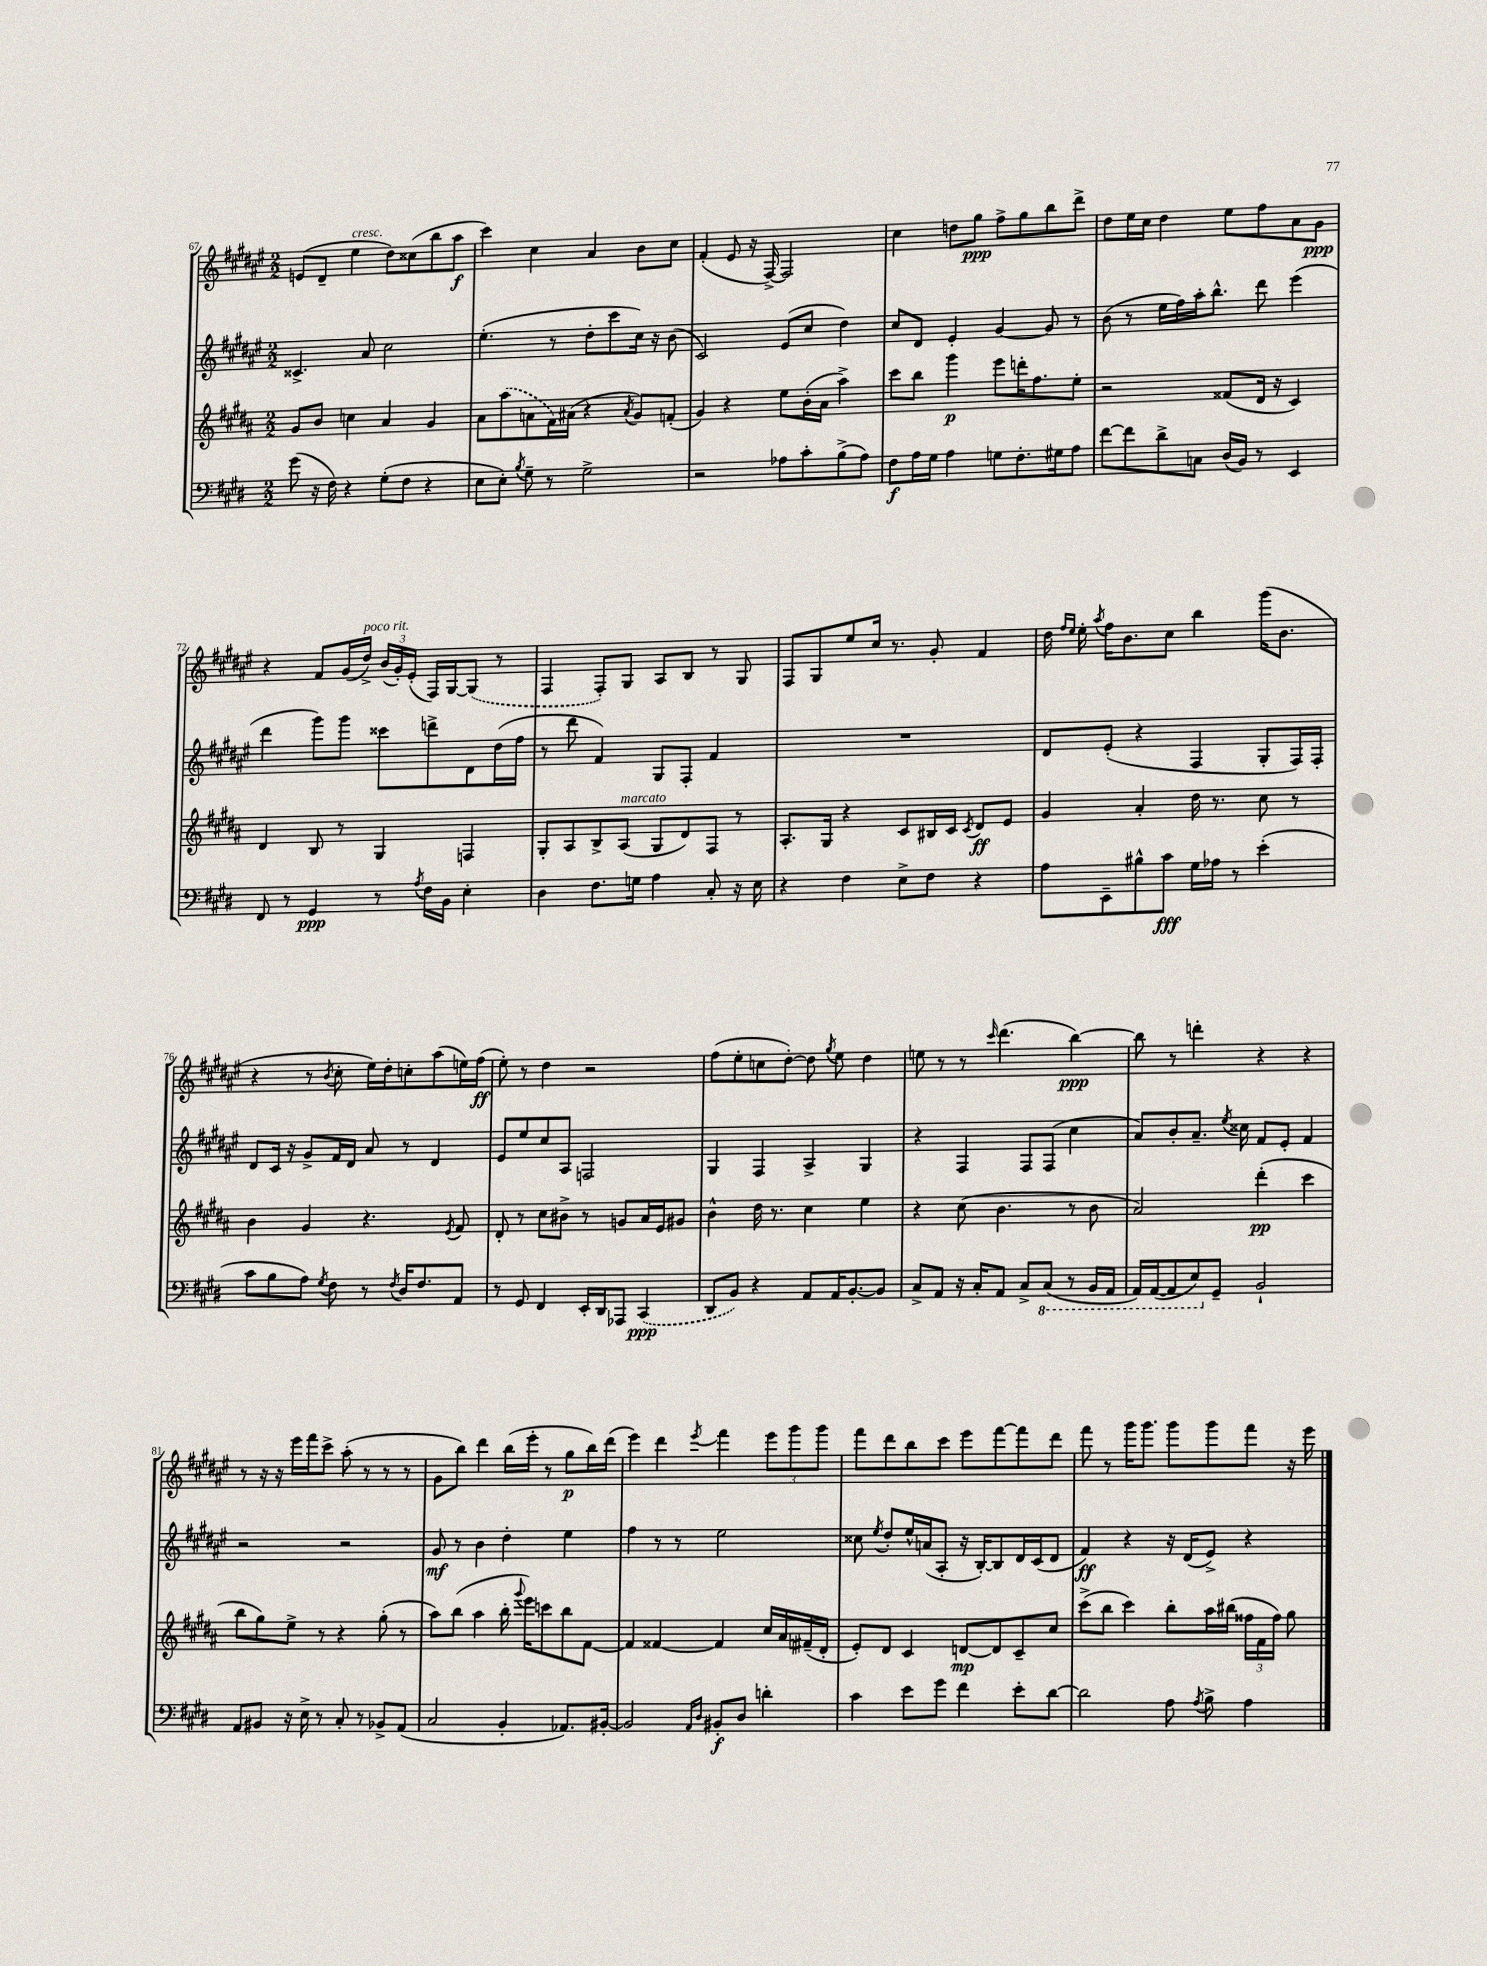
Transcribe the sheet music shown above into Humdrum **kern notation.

**kern	**dynam	**kern	**dynam	**kern	**dynam	**kern	**dynam
*part4	*part4	*part3	*part3	*part2	*part2	*part1	*part1
*staff4	*staff4	*staff3	*staff3	*staff2	*staff2	*staff1	*staff1
*clefF4	*	*clefG2	*	*clefG2	*	*clefG2	*
*k[f#c#g#d#]	*	*k[f#c#g#d#a#]	*	*k[f#c#g#d#a#e#]	*	*k[f#c#g#d#a#e#]	*
*M2/2	*	*M2/2	*	*M2/2	*	*M2/2	*
=67	=67	=67	=67	=67	=67	=67	=67
(8g#\	.	8g#/L	.	4.c##X^/	.	(8en/L	.
16r	.	8b/J	.	.	.	8d#~/J	.
16F#\)	.	.	.	.	.	.	.
!	!	!	!	!	!	!LO:TX:a:i:t=cresc.	!
4r	.	4ccn\	.	.	.	4ee#\	.
.	.	.	.	8a#/	.	.	.
(8G#'\L	.	4a#/	.	2cc#\	.	8dd#\L)	.
8F#\J	.	.	.	.	.	(8cc##X\	.
4r	.	4g#/	.	.	.	8bb\	.
.	.	.	.	.	.	8aa#\J	f
=68	=68	=68	=68	=68	=68	=68	=68
8E\L	.	8a#\L	.	(4.ee#'\	.	4ccc#\)	.
8E'\J)	.	(8aa#\	.	.	.	.	.
8qB/	.	.	.	.	.	.	.
8G#~\	.	8an\	.	.	.	4cc#\	.
8r	.	16f#\L)	.	8r	.	.	.
.	.	(16a#X\JJ	.	.	.	.	.
2G#^\	.	4r	.	8dd#'\L	.	4a#/	.
.	.	.	.	8ccc#\	.	.	.
.	.	8qa#/	.	.	.	.	.
.	.	8g#/L)	.	16cc#\Jk)	.	8b\L	.
.	.	.	.	16r	.	.	.
.	.	(8fn'/J	.	(8b\	.	8cc#\J	.
=69	=69	=69	=69	=69	=69	=69	=69
2r	.	4g#/)	.	2c#/)	.	(4f#'/	.
.	.	4r	.	.	.	8e#/	.
.	.	.	.	.	.	16r	.
.	.	.	.	.	.	[16F#^/)	.
8A-X\L	.	8ee\L	.	(8e#/L	.	2F#/]	.
8c#'\	.	(16b'\L	.	8cc#/J	.	.	.
.	.	16a#\JJ	.	.	.	.	.
(8B^\	.	4aa#^\)	.	4dd#\)	.	.	.
8A-\J)	.	.	.	.	.	.	.
=70	=70	=70	=70	=70	=70	=70	=70
8F#\L	f	8ccc#\L	.	8cc#/L	.	4cc#\	.
16A\L	.	8bb\J	.	8d#/J	.	.	.
16G#\JJ	.	.	.	.	.	.	.
4A\	.	4ggg#\	p	4e#'/	.	8ddn\L	.
.	.	.	.	.	.	8gg#\J	ppp
8Gn\L	.	8eee\L	.	[4g#/	.	8ff#^\L	.
8.F#'\	.	16dddn'\K	.	.	.	8gg#\	.
.	.	8.ff#\	.	.	.	.	.
.	.	.	.	8g#/]	.	8bb\	.
16G#X\k	.	.	.	.	.	.	.
8A\J	.	8ee'\J	.	8r	.	8ddd#^\J	.
=71	=71	=71	=71	=71	=71	=71	=71
[8f#\L	.	2r	.	(8b\	.	8dd#\L	.
8f#\]	.	.	.	8r	.	16ee#\L	.
.	.	.	.	.	.	16cc#\JJ	.
8d#^\	.	.	.	16ee#\LL	.	4dd#\	.
.	.	.	.	16ff#\)	.	.	.
8Cn\J	.	.	.	16aa#'\J	.	.	.
.	.	.	.	8.bb^^\J	.	.	.
(16D#/LL	.	(8f##X/L	.	.	.	8ee#\L	.
16BB/JJ)	.	.	.	.	.	.	.
8r	.	16d#/Jk	.	8ddd#\	.	8ff#\	.
.	.	16r	.	.	.	.	.
4EE/	.	4c#/)	.	(4eee#\	.	8a#\	.
.	.	.	.	.	.	8g#\J	ppp
!!LO:LB:g=z
=72	=72	=72	=72	=72	=72	=72	=72
8FF#/	.	4d#/	.	4ddd#\	.	4r	.
8r	.	.	.	.	.	.	.
4GG#/	ppp	8B/	.	8ggg#\L)	.	8f#/L	.
.	.	8r	.	8ggg#\J	.	(16g#/L	.
!	!	!	!	!	!	!LO:TX:a:i:t=poco rit.	!
.	.	.	.	.	.	16dd#^/JJ)	.
8r	.	4G#/	.	8ccc##X\L	.	(24b/LL	.
.	.	.	.	.	.	24g#'/)	.
.	.	.	.	.	.	(24e#'/JJ	.
8qA/	.	.	.	.	.	.	.
16F#\LL	.	.	.	8dddn^\	.	16F#/LL)	.
16BB\JJ	.	.	.	.	.	[16G#/J	.
4E'\	.	4Fn/	.	8d#\	.	(8G#/J]	.
.	.	.	.	(16dd#\L	.	8r	.
.	.	.	.	16ff#\JJ	.	.	.
=73	=73	=73	=73	=73	=73	=73	=73
4D#\	.	8G#'/L	.	8r	.	4F#/	.
.	.	8A#/	.	8ddd#\	.	.	.
8.F#\L	.	8B^/	.	4f#/)	.	8F#'/L)	.
!	!	!LO:TX:a:i:t=marcato	!	!	!	!	!
.	.	(8A#/J	.	.	.	8G#/J	.
16Gn\Jk	.	.	.	.	.	.	.
4A\	.	8G#/L	.	8G#/L	.	8A#/L	.
.	.	8d#/)	.	8F#'/J	.	8B/J	.
8C#'/	.	8F#/J	.	4f#/	.	8r	.
16r	.	8r	.	.	.	8G#/	.
16E\	.	.	.	.	.	.	.
=74	=74	=74	=74	=74	=74	=74	=74
4r	.	8.A#'/L	.	1r	.	8F#/L	.
.	.	.	.	.	.	8G#/	.
.	.	16G#/Jk	.	.	.	.	.
4F#\	.	4r	.	.	.	8ee#/	.
.	.	.	.	.	.	16cc#/Jk	.
.	.	.	.	.	.	8.r	.
8E^\L	.	8c#/L	.	.	.	.	.
8F#\J	.	16B#X/L	.	.	.	8g#'/	.
.	.	16c#/JJ	.	.	.	.	.
.	.	8qc#/	.	.	.	.	.
4r	.	8d#/L	ff	.	.	4f#/	.
.	.	8e/J	.	.	.	.	.
=75	=75	=75	=75	=75	=75	=75	=75
8A\L	.	4g#/	.	8d#/L	.	16dd#\	.
.	.	.	.	.	.	16qqff#/LL	.
.	.	.	.	.	.	16qqee#/JJ	.
.	.	.	.	.	.	16ee#'\	.
.	.	.	.	.	.	8qaa#/	.
8EE~\	.	.	.	(8e#'/J	.	16ff#\KL	.
.	.	.	.	.	.	8.b\	.
8B#X^^\	.	4a#'/	.	4r	.	.	.
8c#\J	fff	.	.	.	.	8cc#\J	.
16G#\LL	.	16dd#\	.	4F#/	.	4bb\	.
16A-X\JJ	.	8.r	.	.	.	.	.
8r	.	.	.	.	.	.	.
(4e'\	.	8cc#\	.	8G#'/L	.	(16ggg#\KL	.
.	.	.	.	.	.	8.b\J	.
.	.	8r	.	16F#/L)	.	.	.
.	.	.	.	16F#'/JJ	.	.	.
!!LO:LB:g=z
=76	=76	=76	=76	=76	=76	=76	=76
8c#\L	.	4b\	.	8d#/L	.	4r	.
8B\	.	.	.	16c#/Jk	.	.	.
.	.	.	.	16r	.	.	.
8A\J)	.	4g#/	.	8g#^/L	.	8r	.
8qG#/	.	.	.	.	.	8qb/	.
8F#\	.	.	.	16f#/L	.	8cc#'\	.
.	.	.	.	16d#/JJ	.	.	.
8r	.	4.r	.	8a#/	.	16ee#\LL)	.
.	.	.	.	.	.	16dd#'\J	.
8qF#/	.	.	.	.	.	.	.
16D#/KL	.	.	.	8r	.	8ccn'\	.
8.F#/	.	.	.	.	.	.	.
.	.	.	.	4d#/	.	(8aa#\	.
.	.	8qe/	.	.	.	.	.
8AA/J	.	8f#/	.	.	.	16een\L)	.
.	.	.	.	.	.	(16ff#\JJ	ff
=77	=77	=77	=77	=77	=77	=77	=77
8r	.	8d#'/	.	8e#/L	.	8ee#'\)	.
8GG#/	.	8r	.	8ee#/	.	8r	.
4FF#/	.	8cc#\L	.	8cc#/	.	4dd#\	.
.	.	8b#X^\J	.	8A#/J	.	.	.
16EE'/LL	.	8r	.	2Fn/	.	2r	.
16DD#/J	.	.	.	.	.	.	.
8AAA-X/J	.	8gn/L	.	.	.	.	.
(4CC#/	ppp	16a#/L	.	.	.	.	.
.	.	16e/J	.	.	.	.	.
.	.	8g#X/J	.	.	.	.	.
=78	=78	=78	=78	=78	=78	=78	=78
8DD#/L	.	4b^^\	.	4G#/	.	(8ff#\L	.
8BB/J)	.	.	.	.	.	8ee#'\	.
4r	.	16dd#\	.	4F#/	.	8ccn\	.
.	.	8.r	.	.	.	.	.
.	.	.	.	.	.	[8dd#'\J)	.
8AA/L	.	4cc#\	.	4A#^/	.	8dd#\]	.
.	.	.	.	.	.	8qgg#/	.
16AA/K	.	.	.	.	.	8ee#\	.
[8.BB'/	.	.	.	.	.	.	.
.	.	4ee\	.	4G#/	.	4dd#\	.
8BB/J]	.	.	.	.	.	.	.
=79	=79	=79	=79	=79	=79	=79	=79
8C#^/L	.	4r	.	4r	.	8een\	.
8AA/J	.	.	.	.	.	8r	.
16r	.	(8cc#\	.	4F#/	.	8r	.
16C#'/KL	.	.	.	.	.	.	.
.	.	.	.	.	.	16qqccc#/	.
8AA/J	.	4.b\	.	.	.	(4.ddd#\	.
8C#^/L	.	.	.	8F#/L	.	.	.
*8ba	*	*	*	*	*	*	*
(8CC#/J	.	.	.	(8F#/J	.	.	.
8r	.	8r	.	4cc#\	.	[4bb\)	ppp
16BBB/LL	.	8b\	.	.	.	.	.
16AAA/JJ	.	.	.	.	.	.	.
=80	=80	=80	=80	=80	=80	=80	=80
16AAA/LL)	.	2a#/)	.	8a#/L)	.	8bb\]	.
([16AAA/J	.	.	.	.	.	.	.
8AAA/]	.	.	.	8b'/	.	8r	.
8EE/)	.	.	.	8.a#~/J	.	4dddn'\	.
*X8ba	*	*	*	*	*	*	*
8GG#~/J	.	.	.	.	.	.	.
.	.	.	.	8qee#/	.	.	.
.	.	.	.	16cc##X\	.	.	.
2BB`/	.	(4ddd#'\	pp	8f#/L	.	4r	.
.	.	.	.	8e#'/J	.	.	.
.	.	4ccc#\	.	4f#/	.	4r	.
!!LO:LB:g=z
=81	=81	=81	=81	=81	=81	=81	=81
8AA/L	.	8bb\L	.	2r	.	8r	.
8BB#X/J	.	8gg#\)	.	.	.	16r	.
.	.	.	.	.	.	16r	.
16r	.	8ee^\J	.	.	.	16eee#\LL	.
16E^\	.	.	.	.	.	16fff#\J	.
8r	.	8r	.	.	.	8ccc#^\J	.
8C#'/	.	4r	.	2r	.	(8aa#'\	.
8r	.	.	.	.	.	8r	.
8BB-X^/L	.	(8gg#'\	.	.	.	8r	.
(8AA/J	.	8r	.	.	.	8r	.
=82	=82	=82	=82	=82	=82	=82	=82
2C#/	.	8aa#\L)	.	8g#/	mf	8g#\L	.
.	.	(8bb\J	.	8r	.	8bb\J)	.
.	.	4aa#\	.	4b\	.	4ddd#\	.
4BB'/	.	16bb'\	.	4dd#'\	.	(16bb\LL	.
.	.	8qqggg#/	.	.	.	.	.
.	.	16eee\KL)	.	.	.	16eee#'\JJ	.
.	.	8cccn\	.	.	.	8r	.
8.AA-X/L)	.	8bb\	.	4ee#\	.	8gg#\L	p
.	.	[8f#\J	.	.	.	16bb\L)	.
[16BB#X'/Jk	.	.	.	.	.	(16ddd#\JJ	.
=83	=83	=83	=83	=83	=83	=83	=83
2BB#/]	.	4f#/]	.	4ff#\	.	4eee#\)	.
.	.	[4f##X/	.	8r	.	4ddd#\	.
.	.	.	.	8r	.	.	.
16qqAA/LL	.	.	.	.	.	.	.
16qqD#/JJ	.	.	.	.	.	8qeee#/	.
8BB#X'/L	f	4f##/]	.	2ee#\	.	4fff#\	.
8D#/J	.	.	.	.	.	.	.
4dn'\	.	16cc#/LL	.	.	.	12eee#\L	.
.	.	16a#/	.	.	.	.	.
.	.	.	.	.	.	12ggg#\	.
.	.	(16f#X~/	.	.	.	.	.
.	.	.	.	.	.	12ggg#\J	.
.	.	16d#'/JJ	.	.	.	.	.
=84	=84	=84	=84	=84	=84	=84	=84
4c#\	.	8e'/L)	.	8cc##X\	.	8fff#\L	.
.	.	.	.	8qee#/	.	.	.
.	.	8d#/J	.	8dd#'/L	.	8ddd#\	.
8e\L	.	4c#/	.	16ee#^^/L	.	8bb\	.
.	.	.	.	(16an/J	.	.	.
8g#\J	.	.	.	8A#'/J	.	8ccc#\J	.
4f#\	.	[8dn/L	mp	16r	.	8eee#\L	.
.	.	.	.	[16B'/KL)	.	.	.
.	.	8d/]	.	8B/]	.	[8fff#\	.
8e'\L	.	8c#~/	.	16d#/L	.	8fff#\]	.
.	.	.	.	(16c#/J	.	.	.
[8d#\J	.	8cc#/J	.	8d#/J	.	8ddd#\J	.
=85	=85	=85	=85	=85	=85	=85	=85
2d#\]	.	(8ccc#^\L	.	4f#/)	ff	8fff#\	.
.	.	8bb\J	.	.	.	8r	.
.	.	4ccc#\)	.	4r	.	16ggg#\KL	.
.	.	.	.	.	.	8.ggg#\J	.
8A\	.	8bb'\L	.	16r	.	8ggg#\L	.
.	.	.	.	(16d#/KL	.	.	.
8qA/	.	.	.	.	.	.	.
8B^\	.	16aa#\L	.	8e#^/J)	.	8ggg#\	.
.	.	(16bb#X\JJ	.	.	.	.	.
4A\	.	24ff##X\LL	.	4r	.	8fff#\J	.
.	.	24f#\	.	.	.	.	.
.	.	24ff##\JJ)	.	.	.	.	.
.	.	8gg#\	.	.	.	16r	.
.	.	.	.	.	.	16eee#\	.
==	==	==	==	==	==	==	==
*-	*-	*-	*-	*-	*-	*-	*-
